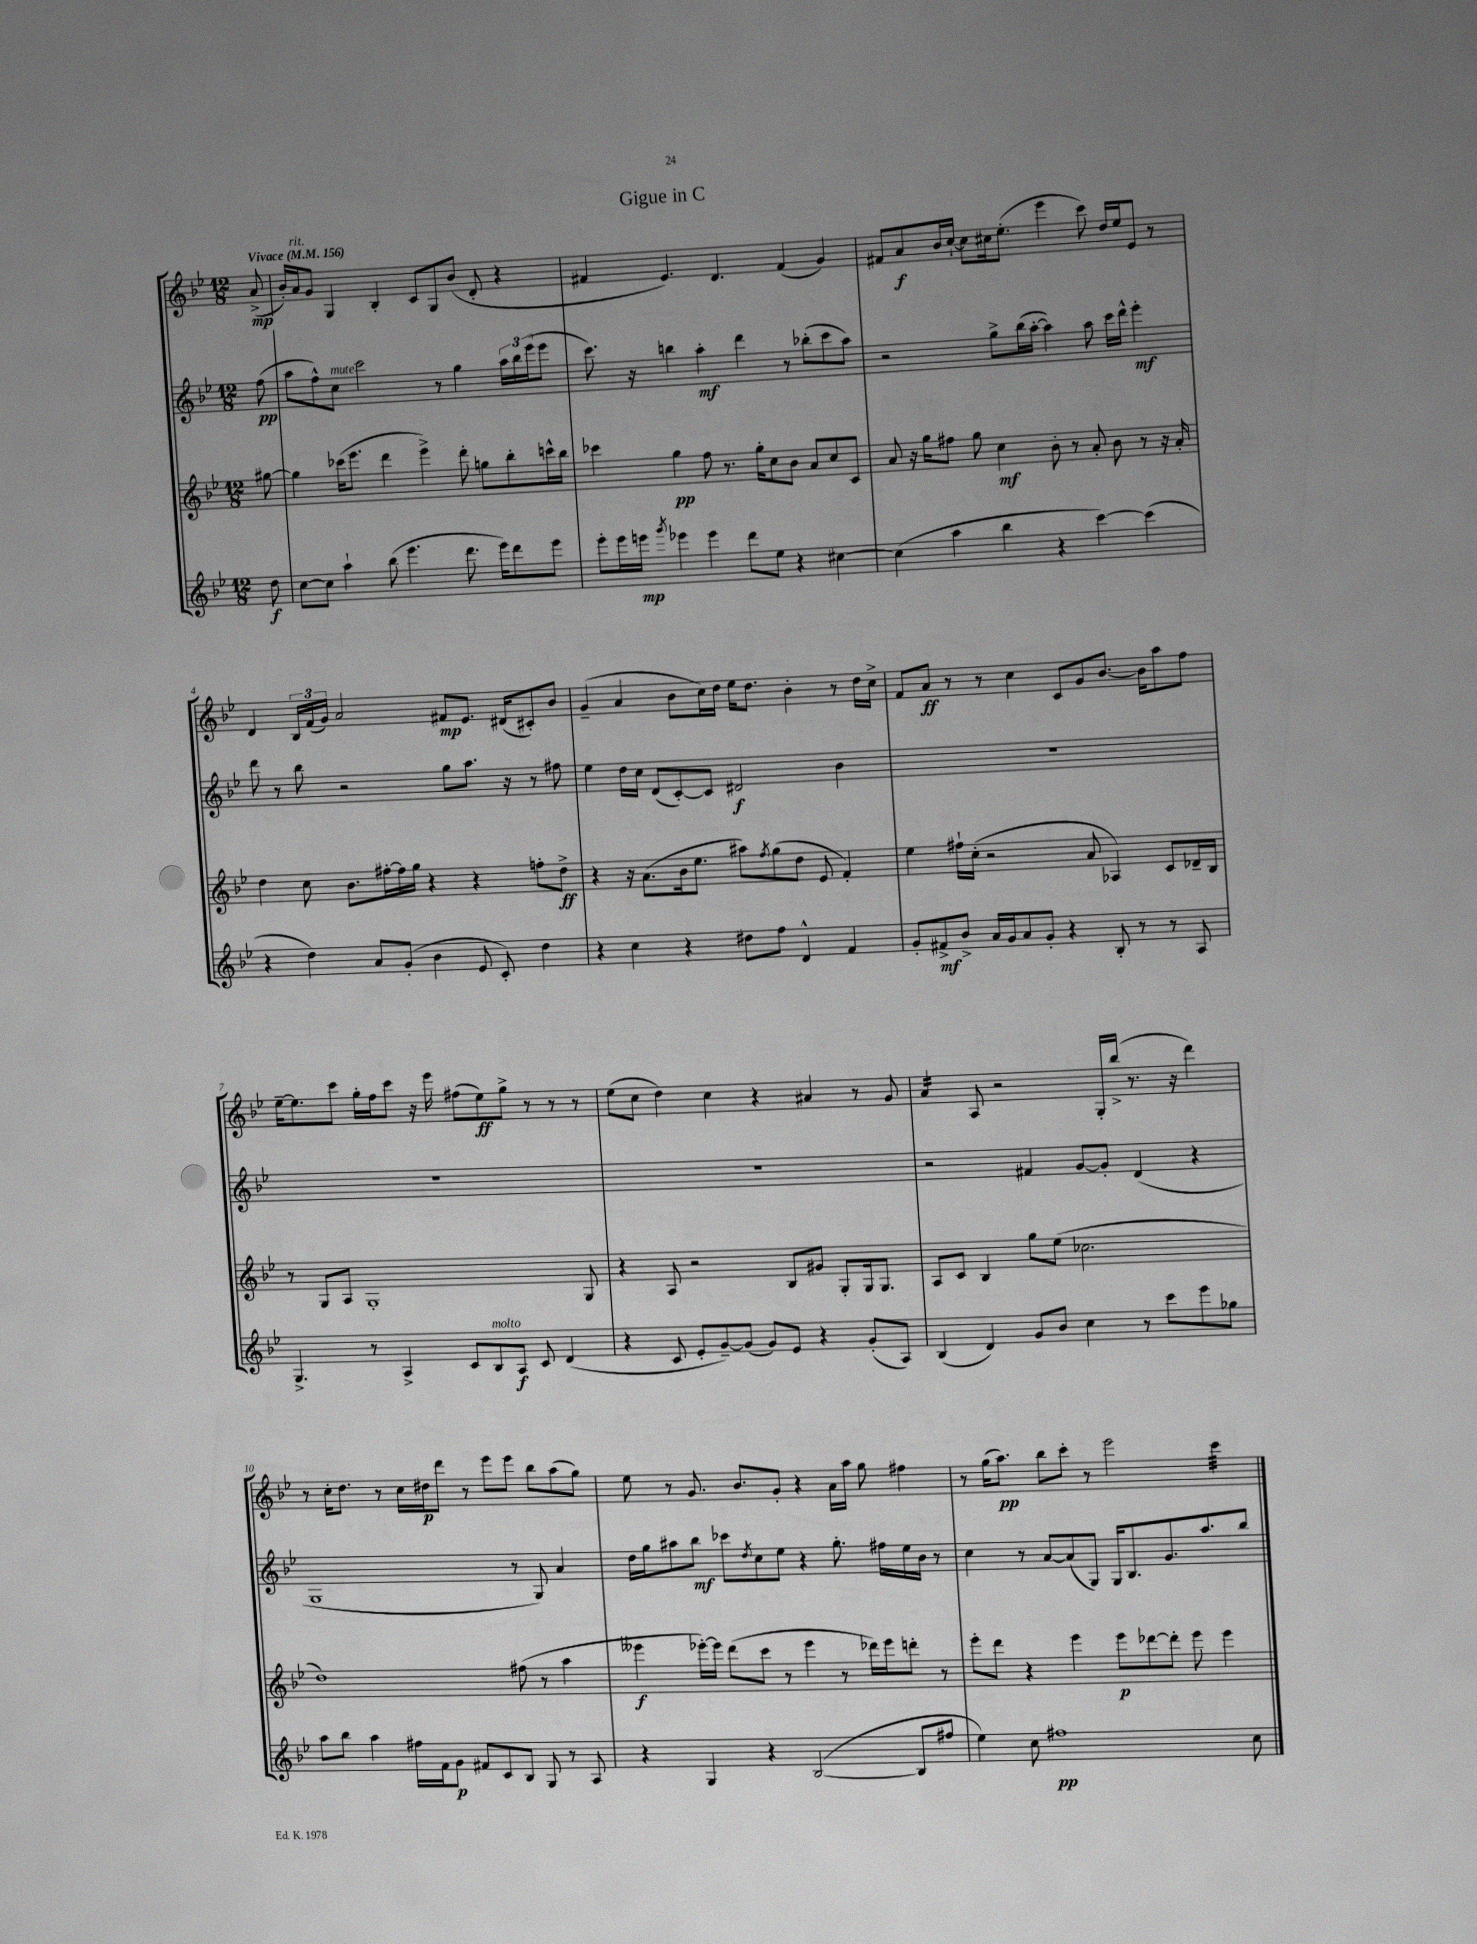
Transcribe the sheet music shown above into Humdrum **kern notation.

**kern	**kern	**kern	**kern
*staff4	*staff3	*staff2	*staff1
*clefG2	*clefG2	*clefG2	*clefG2
*k[b-e-]	*k[b-e-]	*k[b-e-]	*k[b-e-]
*M12/8	*M12/8	*M12/8	*M12/8
*MM156	*MM156	*MM156	*MM156
8dd	[8gg#	(8ff	(8a^
=	=	=	=
[8cc	4gg#]	8aa	16b-')
.	.	.	16a
8cc]	.	8ff^^)	8g
4aa`	(16ccc-	8cc	4G
.	8.eee-	.	.
.	.	2ccc	.
(8bb-	4ddd	.	4B-'
4.eee-	.	.	.
.	4eee-^)	.	8c
.	.	8r	8G
8.ddd	8ddd'	4gg	(8b-
.	8gg	.	8d'
16eee-)	.	.	.
8ddd	8bb-'	24aa	4r
.	.	24bb-	.
.	.	(24eee-	.
8eee-	16ccc^^	8eee-	.
.	16bb-	.	.
=	=	=	=
8eee-'	4ccc-	8.ccc)	4f#
16eee-	.	.	.
16eee	.	16r	.
8qggg	.	.	.
4eee-	4gg	4bb	4.e-)
4eee-	8ff	4aa'	.
.	8.r	.	4.d
8ddd	.	4ddd	.
.	16gg'	.	.
8ee-	8cc	.	.
4r	8b-	8r	(4f#
.	8a	(8bb-'	.
[4cc#	8cc	8ccc	4g)
.	8c	8aa)	.
=	=	=	=
(4cc#]	8a	2r	8f#
.	16r	.	8a
.	16gg	.	.
4aa	8ff#	.	16b-
.	.	.	[16cc`
.	8gg	.	8cc]
4bb-	4cc	8gg^	16cc#
.	.	.	(8.ee-'
.	.	(16bb-	.
.	.	[16aa'	.
4r	8b-'	4aa])	4eee-
.	8r	.	.
[4ccc)	8a'	8aa	8ccc)
.	8b-	16ccc	16dd
.	.	16ddd^^	16ee-
(4ccc]	8r	4eee-'	8e-
.	16r	.	8r
.	16a'	.	.
=	=	=	=
4r	4dd	8ddd	4d
.	.	8r	.
4dd)	8cc	8bb-	24B-
.	.	.	(24f
.	.	.	24g)
.	8.b-	2r	2a
8a	.	.	.
.	[16ff#'	.	.
(8g'	16ff#]	.	.
.	16gg	.	.
4b-	4r	.	.
.	.	8gg	8f#
8e-	4r	8.aa	8.e-
8c')	.	.	.
.	.	16r	(16d#
4dd	8ff'	8r	8c#')
.	8dd^	8ff#	8b-
=	=	=	=
4r	4r	4ee-	(4g~
4cc	16r	16dd	4a
.	(8.a	16cc	.
.	.	(8d	.
4r	16b-	[8c')	8b-
.	8.ee-	.	.
.	.	8c]	16cc)
.	.	.	16dd
8dd#	8aa#)	2d#	16ee-
.	.	.	8.dd
.	8qff	.	.
8ff	(8gg	.	.
4d^^	8dd	.	4b-'
.	8e-	.	.
4f	4f')	4b-	8r
.	.	.	16dd
.	.	.	16cc^
=	=	=	=
8g'	4ee-	1.r	8f
8f#^	.	.	8a
8b-^	16ff#`	.	8r
.	(16cc'	.	.
16a	2r	.	8r
16g	.	.	.
8a	.	.	4cc
8g'	.	.	.
4r	.	.	8c
.	8a	.	8g
8B-'	4A-)	.	[8.b-
8r	.	.	.
.	.	.	16b-]
8r	8c	.	8aa
8A	16d-~	.	8ff
.	16B-	.	.
=	=	=	=
4.G^	8r	1.r	[16ee-~
.	.	.	8.ee-]
.	8G	.	.
.	8A	.	8ccc
8r	1G'	.	16gg'
.	.	.	16ff
4A^	.	.	8ccc
.	.	.	16r
.	.	.	16eee-
8c	.	.	(8ff#
8B-	.	.	8ee-)
8A	.	.	8gg^
8c	.	.	8r
(4d	.	.	8r
.	8G	.	8r
=	=	=	=
4r	4r	1.r	(8ee-
.	.	.	8cc
8c	8A	.	4dd)
8e-'	2r	.	.
[8g~)	.	.	4cc
(8g]	.	.	.
8g)	.	.	4r
8e-	8B-	.	.
4r	8g#	.	4a#
.	8G'	.	.
(8g'	16G	.	8r
.	8.G	.	.
8A)	.	.	8g
=	=	=	=
(4B-	8A	2r	4a
.	8c	.	.
4d)	4B-	.	8A
.	.	.	2r
8g	8gg	4f#	.
8b-	(8ee-	.	.
4cc	2.cc-	[8g	.
.	.	8g']	16G'
.	.	.	(16bb-^
8r	.	(4d	8.r
8ccc	.	.	.
.	.	.	16r
8eee-	.	4r	4ddd)
8gg-	.	.	.
=	=	=	=
8aa	1dd)	1G	8r
8bb-	.	.	16cc'
.	.	.	8.dd
4aa	.	.	.
.	.	.	8r
16ff#	.	.	16cc
16f	.	.	16dd#
8g	.	.	8ddd
8f#	.	.	8r
8c	.	.	8eee-
8B-	(8ff#	8r	8eee-
8G	8r	8G)	8bb-
8r	4aa	4a	(8aa
8A	.	.	8gg)
=	=	=	=
4r	4eee--	16dd	8ee-
.	.	16gg	.
.	.	8aa#	8r
4G	[16eee-')	8bb-	8.g
.	16eee-]	.	.
.	(8ddd	8ccc-	.
.	.	.	8.b-
.	.	8qdd	.
4r	8ccc	8cc	.
.	8r	8ee-	8g'
([2B-	4eee-	4r	4r
.	8r	8.gg'	16a
.	.	.	16aa
.	16ddd-)	.	8gg
.	16eee-	16ff#	.
8B-]	8ddd'	16ee-	4ff#
.	.	16b-	.
8ff#	8r	8r	.
=	=	=	=
4ee-)	8eee-'	4cc	8r
.	8ddd	.	(16gg
.	.	.	8.aa)
8cc	4r	8r	.
1ff#	.	[8a	8bb-
.	4eee-	(8a]	8ccc'
.	.	8G)	8r
.	8eee-	16G	2eee-
.	.	8.B-	.
.	[8ddd-	.	.
.	8ddd-']	8.g	.
.	8eee-	.	.
.	.	8.aa	.
.	4eee-	.	4ccc
8cc	.	8bb-	.
==	==	==	==
*-	*-	*-	*-
